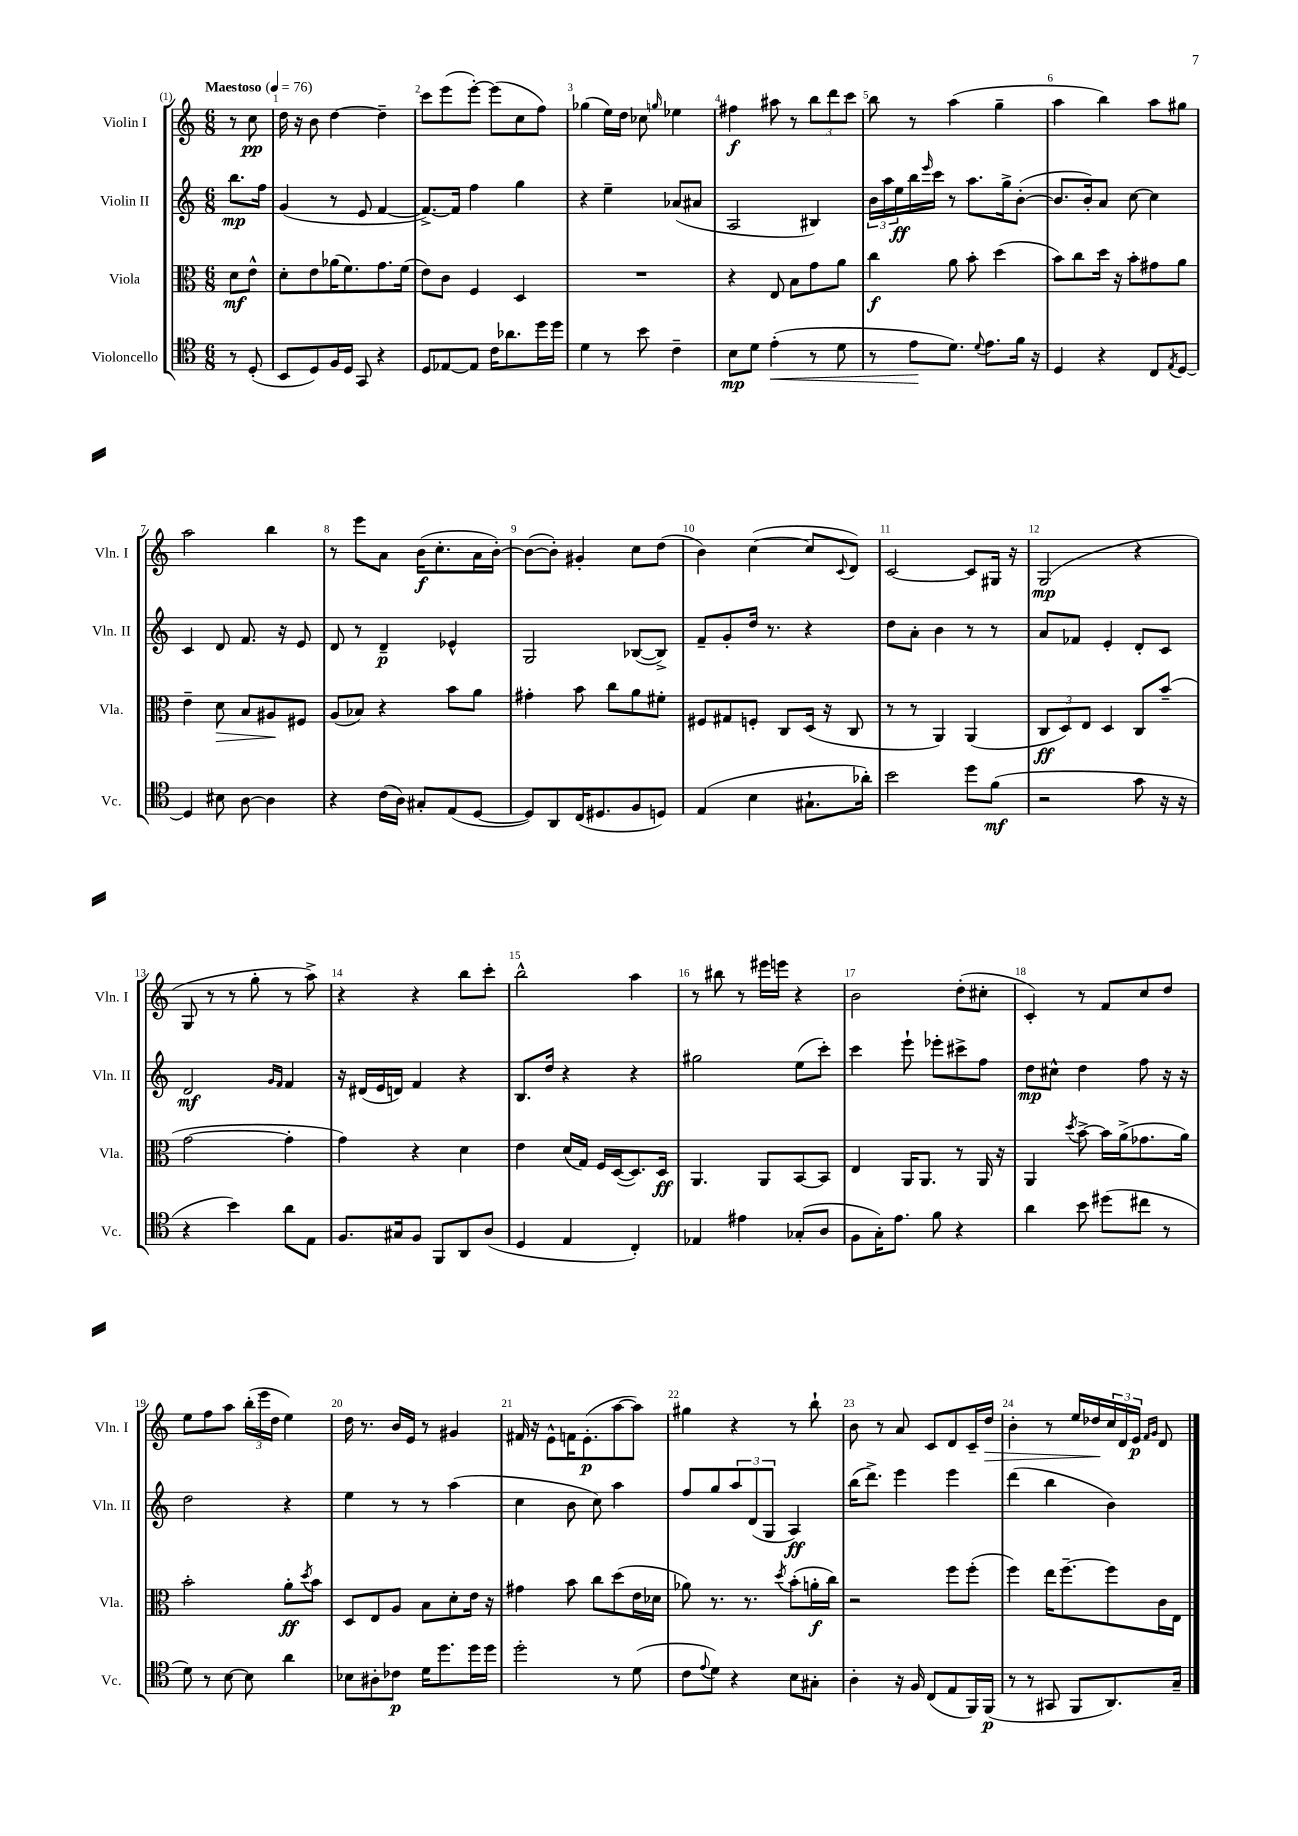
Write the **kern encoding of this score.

**kern	**kern	**kern	**kern
*staff4	*staff3	*staff2	*staff1
*clefC4	*clefC3	*clefG2	*clefG2
*k[]	*k[]	*k[]	*k[]
*M6/8	*M6/8	*M6/8	*M6/8
*MM76	*MM76	*MM76	*MM76
8r	8d\L	8.bb\L	8r
(8D'/	8e^^\J	.	8cc\
.	.	16ff\Jk	.
=	=	=	=
8BB/L	8d'\L	(4g/	16dd\
.	.	.	16r
8D/)	8e\	.	8b\
16F/L	(16a-\K	8r	[4dd\
16D/JJ	8.f\)	.	.
8GG/	.	8e/	.
4r	8.g\	[4f/	4dd~\]
.	(16f\Jk	.	.
=	=	=	=
8D/L	8e\L)	8.f^/_L)	8ccc\L
[8E-/	8c\J	.	(8eee\
.	.	16f/]Jk	.
8E-/]J	4F/	4ff\	[8eee'\J)
16c\LK	.	.	(8eee\]L
8.a-\	.	.	.
.	4D/	4gg\	8cc\
16dd\L	.	.	8ff\J)
16dd\JJ	.	.	.
=	=	=	=
4d\	2.r	4r	(4gg-\
8r	.	4ee~\	16ee\LL)
.	.	.	16dd\JJ
8b\	.	.	8cc-\
.	.	.	16qqgg/
4c~\	.	(8a-/L	4ee-\
.	.	8a#/J	.
=	=	=	=
8B\L	4r	2A/	4ff#\
8d\J	.	.	.
(4e'\	8E/	.	8aa#\
.	8B\L	.	8r
8r	8g\	4B#/)	12bb\L
.	.	.	12ddd\
8d\	8a\J	.	.
.	.	.	12ccc\J
=	=	=	=
8r	4cc\	24b\LL	8bb\
.	.	24aa\	.
.	.	24ee\	.
8e\L	.	16bb\	8r
.	.	16qqeee/	.
.	.	16ccc\JJ	.
8.d\J)	8a\	8r	(4aa\
.	8b'\	8.aa\L	.
8qqd/	.	.	.
8.e\L	.	.	.
.	(4dd\	.	4gg~\
.	.	16gg^\k	.
16f\Jk	.	([8b'\J	.
16r	.	.	.
=	=	=	=
4D/	8b\L)	8.b/]L	4aa\
.	8cc\	.	.
.	.	16b'/k)	.
4r	16dd\Jk	8a/J	4bb\)
.	16r	.	.
.	8b'\L	[8cc\	.
8C/L	8g#\	4cc\]	8aa\L
8qE/	.	.	.
[8D/J	8a\J	.	8gg#\J
=	=	=	=
4D/]	4e~\	4c/	2aa\
8B#\	8d\	8d/	.
[8A\	8B/L	8.f/	.
4A\]	8A#/	.	4bb\
.	.	16r	.
.	8F#/J	8e/	.
=	=	=	=
4r	(8A/L	8d/	8r
.	8B-/J)	8r	8eee\L
(16c\LL	4r	4d~/	8a\J
16A\JJ)	.	.	.
8G#'/L	.	.	(16b\LK
.	.	.	8.cc'\
(8E/	8b\L	4e-^^/	.
[8D/J	8a\J	.	16a\L
.	.	.	[16b'\JJ)
=	=	=	=
8D/]L)	4g#'\	2G/	(8b\_L
8AA/	.	.	8b'\]J)
(16C/K	8b\	.	4g#'/
8.D#/	.	.	.
.	8cc\L	.	.
8F/	8a\	([8B-/L	8cc\L
8D/J)	8f#'\J	8B-^/]J)	(8dd\J
=	=	=	=
(4E/	8F#/L	8f~/L	4b\)
.	8G#/	8g'/	.
4B\	8F'/J	16dd/Jk	([4cc\
.	.	8.r	.
.	8C/L	.	.
8.G#`\L	(16D/Jk	4r	8cc/]L
.	16r	.	.
.	.	.	8qqc/
.	8C/	.	8d/J)
16a-'\Jk)	.	.	.
=	=	=	=
2b\	8r	8dd\L	[2c/
.	8r	8a'\J	.
.	4AA/)	4b\	.
8dd\L	(4AA/	8r	8c/]L
(8f\J	.	8r	16G#/Jk
.	.	.	16r
=	=	=	=
2r	12C/L	8a/L	(2G/
.	12D/)	.	.
.	.	8f-/J	.
.	12E/J	.	.
.	4D/	4e'/	.
8g\	8C/L	8d'/L	4r
16r	(8b~/J	8c/J	.
16r	.	.	.
=	=	=	=
4r	[2g\	2d/	8G/
.	.	.	8r
4b\)	.	.	8r
.	.	.	8gg'\
.	.	16qqg/LL	.
.	.	16qqf/JJ	.
8a\L	4g'\]	4f/	8r
8E\J	.	.	8aa^\)
=	=	=	=
8.F/L	4g\)	16r	4r
.	.	(16d#/LL	.
.	.	16e/	.
16G#/k	.	16d/JJ)	.
8F/J	4r	4f/	4r
8FF/L	.	.	.
8AA/	4d\	4r	8bb\L
(8A/J	.	.	8ccc'\J
=	=	=	=
4D/	4e\	8.B/L	2bb^^\
.	.	16dd/Jk	.
4E/	(16d/LL	4r	.
.	16G/JJ)	.	.
.	16F/LL	.	.
.	([16D/J	.	.
4C'/)	8.D/])	4r	4aa\
.	16D/Jk	.	.
=	=	=	=
4E-/	4.AA/	2gg#\	8r
.	.	.	8bb#\
4e#\	.	.	8r
.	8AA/L	.	16eee#\LL
.	.	.	16eee\JJ
(8G-'/L	[8BB/	(8ee\L	4r
8A/J	8BB/]J	8ccc'\J)	.
=	=	=	=
8F\L	4E/	4ccc\	2b\
16G'\K)	.	.	.
8.e\J	.	.	.
.	16AA/LK	8eee`\	.
.	8.AA/J	.	.
8f\	.	8eee-'\L	.
4r	8r	8ccc#^\	(8dd'\L
.	16AA/	8ff\J	8cc#'\J
.	16r	.	.
=	=	=	=
4a\	4AA/	8dd\L	4c'/)
.	.	8cc#^^\J	.
.	8qdd/	.	.
8b\	[8b^\	4dd\	8r
(8dd#\L	16b\]LL	.	8f/L
.	(16a^\J	.	.
8cc#\J	8.g-\	8ff\	8cc/
8r	.	16r	8dd/J
.	16a\Jk)	16r	.
=	=	=	=
8d\)	2b'\	2dd\	8ee\L
8r	.	.	8ff\
[8B\	.	.	8aa\J
8B\]	.	.	(24bb'\LL
.	.	.	24eee\
.	.	.	24dd\JJ
4a\	8a'\L	4r	4ee\)
.	8qdd/	.	.
.	8b\J	.	.
=	=	=	=
8B-\L	8D/L	4ee\	16dd\
.	.	.	8.r
8A#'\	8E/	.	.
8c-\J	8A/J	8r	16b/LL
.	.	.	16e/JJ
16d\LK	8B\L	8r	8r
8.dd\	.	.	.
.	8d'\	(4aa\	4g#/
16dd\L	16e\Jk	.	.
16dd\JJ	16r	.	.
=	=	=	=
2dd'\	4g#\	4cc\	16f#/
.	.	.	16r
.	.	.	8e^^\L
.	8b\	8b\	16f\K
.	.	.	(8.e'\
.	8cc\L	8cc\)	.
8r	(8dd\	4aa\	[8aa\
(8d\	16e\L	.	8aa\]J)
.	16d-\JJ	.	.
=	=	=	=
8c\L	8a-\)	8ff/L	4gg#\
8qqe/	.	.	.
8d\J)	8.r	8gg/	.
4r	.	12aa/	4r
.	8.r	.	.
.	.	(12d/	.
.	.	12G/J	.
.	8qdd/	.	.
8B\L	(8b'\L	4A/)	8r
8G#'\J	16a'\L	.	8bb`\
.	16cc\JJ)	.	.
=	=	=	=
4A'\	2r	(16bb\LK	8b\
.	.	8.ddd^\J)	.
.	.	.	8r
16r	.	4eee\	8a/
16F/	.	.	.
(8C/L	.	.	8c/L
8E/	8ff\L	4eee\	8d/
16FF/L)	(8ff'\J	.	16c~/L
(16FF/JJ	.	.	16dd/JJ
=	=	=	=
8r	4ff\)	(4ddd\	4b'\
8r	.	.	.
8GG#/	16ee\LK	4bb\	8r
.	[8.ff~\	.	.
8FF/L	.	.	16ee/LL
.	.	.	16dd-/
8.AA/)	8ff\]	4b\)	24cc/
.	.	.	24d/
.	.	.	24e/JJ
.	.	.	16qqf/LL
.	.	.	16qqg/JJ
.	16c\L	.	8d/
16G~/Jk	16E\JJ	.	.
==	==	==	==
*-	*-	*-	*-
